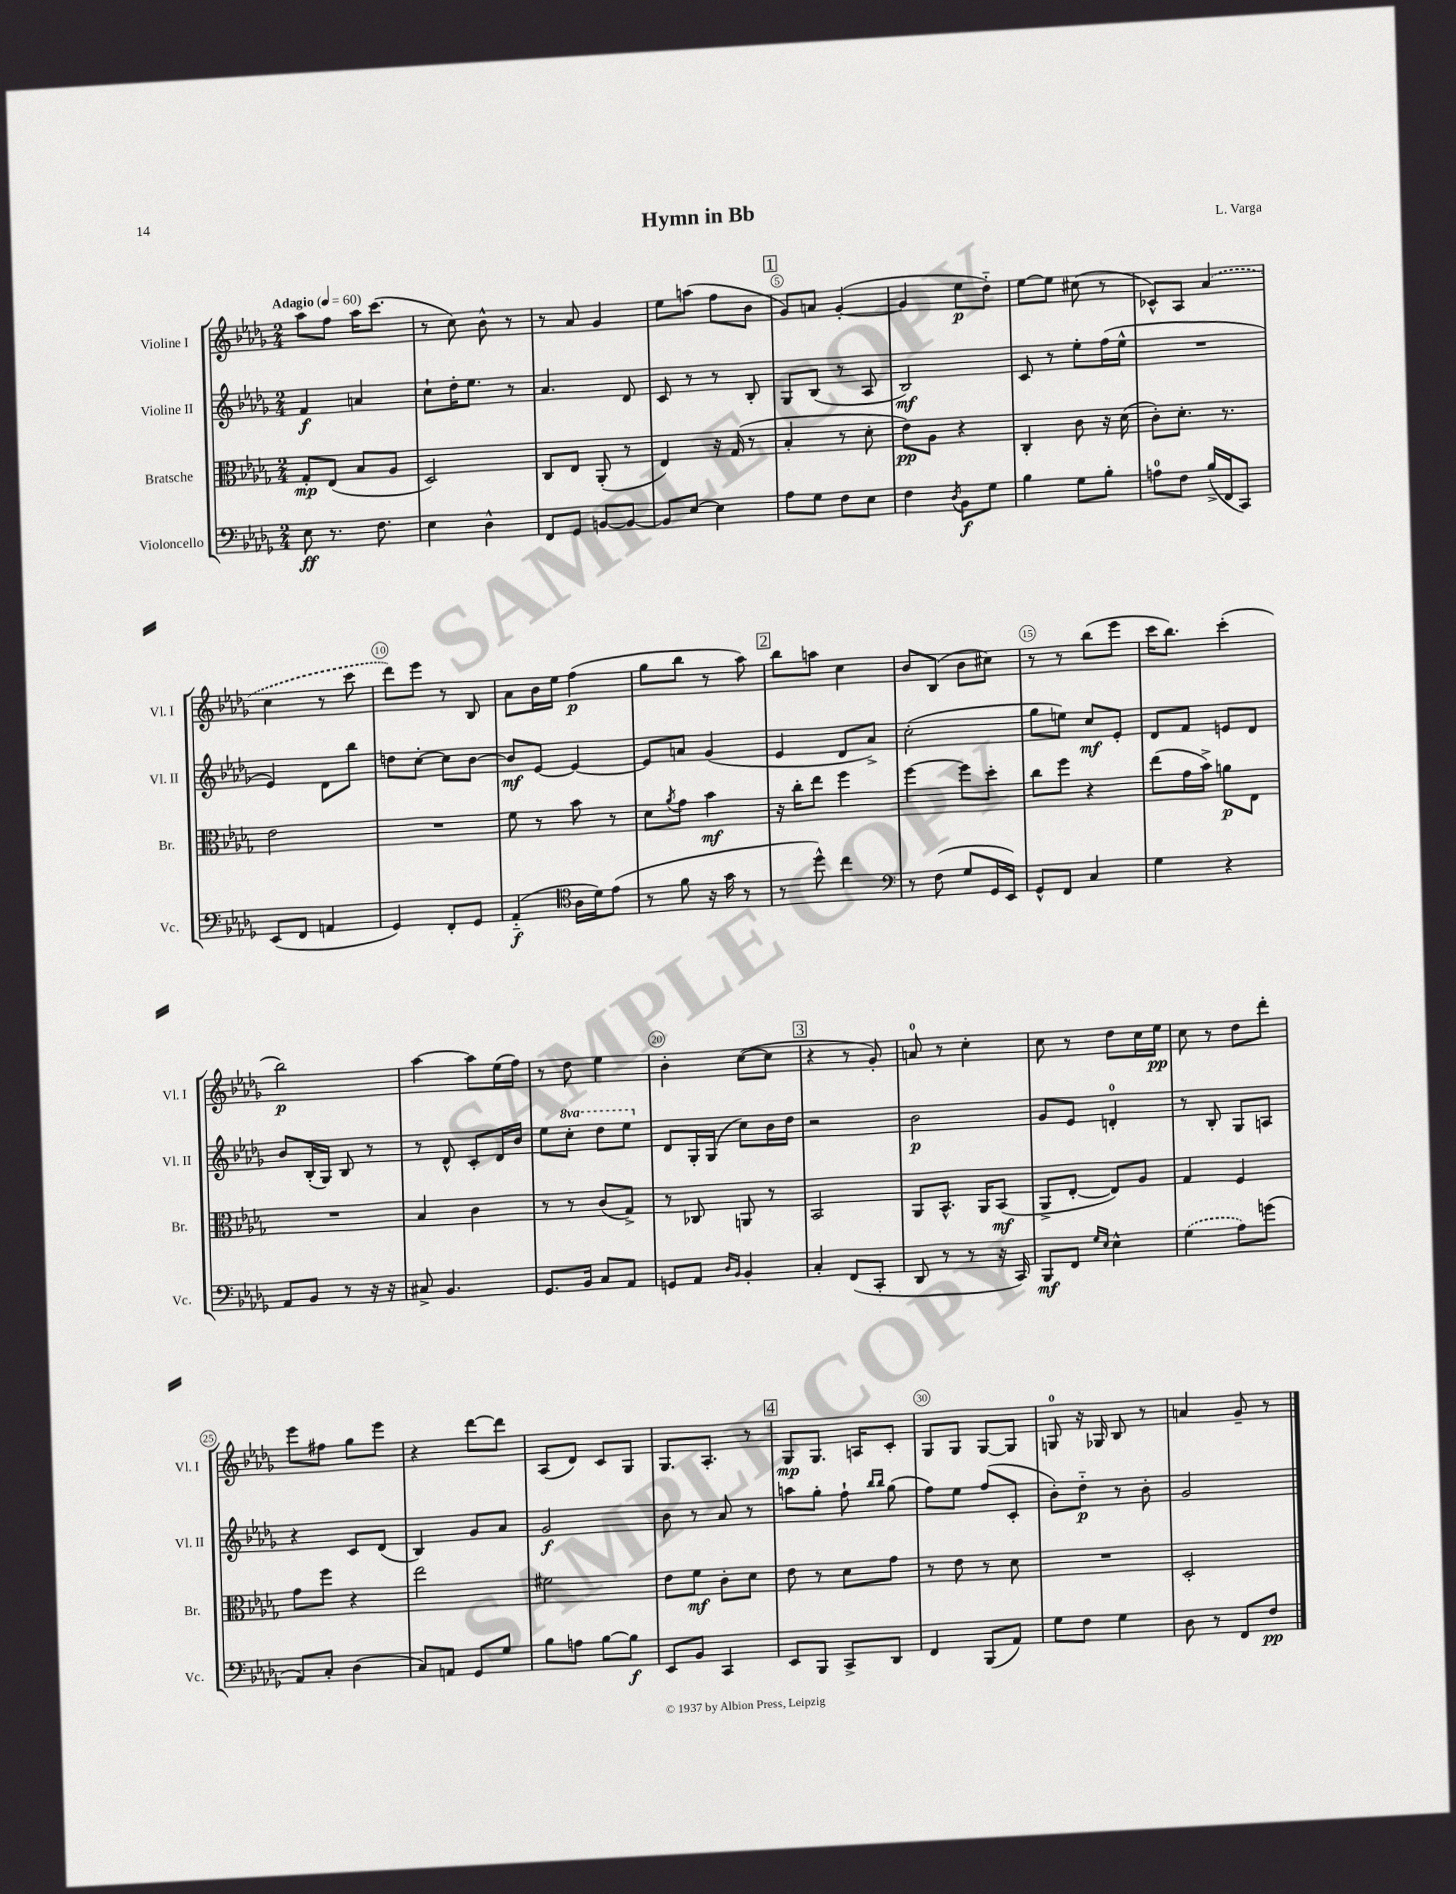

**kern	**kern	**kern	**kern
*staff4	*staff3	*staff2	*staff1
*clefF4	*clefC3	*clefG2	*clefG2
*k[b-e-a-d-g-]	*k[b-e-a-d-g-]	*k[b-e-a-d-g-]	*k[b-e-a-d-g-]
*M2/4	*M2/4	*M2/4	*M2/4
*MM60	*MM60	*MM60	*MM60
8E-\	8G-'/L	4f/	8aa-\L
8.r	(8E-/J	.	8ff\J
.	8B-/L	4a/	16aa-\LK
8.F\	.	.	(8.ccc\J
.	8A-/J	.	.
=	=	=	=
4E-\	2D-/)	8cc`\L	8r
.	.	16dd-'\K	8cc\)
.	.	8.ee-\J	.
4D-^^\	.	.	8b-^^\
.	.	8r	8r
=	=	=	=
8FF/L	8C/L	4.a-/	8r
8GG-/J	8E-/J	.	8a-/
[8BB/L	(8AA-'/	.	4g-/
8BB/_J	8r	8d-/	.
=	=	=	=
8BB/]L	4E-/)	8c/	8ee-\L
[8E-/J	.	8r	(8aa\J
4E-\]	16r	8r	8ff\L
.	(16G-/	.	.
.	8r	8B-'/	8b-\J
=	=	=	=
8A-\L	4B-'/	8G-/L	8g-/L)
8G-\J	.	(8B-/J	8a/J
8F\L	8r	8r	([4g-'/
8E-\J	8d-'\	8A-/	.
=	=	=	=
4F\	8e-\L)	2B-/)	4g-/]
.	8A-\J	.	.
8qD-/	.	.	.
8BB-\L	4r	.	8ee-\L
8G-\J	.	.	8dd-'~\J)
=	=	=	=
4B-\	4C'/	8c/	[8ee-\L
.	.	8r	8ee-\]J
8G-\L	8c\	8ee-'\L	(8cc#\
8B-'\J	16r	(16ff\L	8r
.	(16d-\	16ee-^^\JJ	.
=	=	=	=
8A\L	8c'\L)	2r	8c-^^/L)
8F\J	8.d-'\J	.	8A-/J
(16B-^/LL	.	.	(4a-/
16FF/J	8.r	.	.
8CC/J)	.	.	.
=	=	=	=
(8EE-/L	2e-\	4e-/)	4cc\
8FF/J	.	.	.
4AA/	.	8d-\L	8r
.	.	8bb-\J	8ccc\
=	=	=	=
4GG-/)	2r	8dd\L	8ddd-\L)
.	.	[8cc'\J	8eee-\J
8FF'/L	.	8cc\]L	8r
8GG-/J	.	[8b-\J	8B-/
=	=	=	=
(4AA-'~/	8f\	8b-/]L	8a-\L
.	8r	[8e-/J	16b-\L
.	.	.	16ee-\JJ
*clefC4	*	*	*
16A-\LL	8b-\	4e-/_	(4ff\
16d-\J)	.	.	.
(8e-\J	8r	.	.
=	=	=	=
8r	8d-\L	8e-/]L	8gg-\L
.	8qa-/	.	.
8f\	8g-\J	8a/J	8bb-\J
16r	4b-\	(4g-/	8r
16g-\	.	.	.
8r	.	.	8aa-\)
=	=	=	=
8r	16r	4e-/	8bb-\L
.	16cc'\LK	.	.
8dd-^^\)	8ee-\J	.	8aa\J
4cc\	4ff\	8d-/L	4cc\
.	.	8a-^/J)	.
=	=	=	=
*clefF4	*	*	*
8r	[4ff\	(2cc'\	8b-/L
(8F\	.	.	(8B-/J
8G-/L	8ff\]L	.	8b-\L
16GG-/L	8dd-'\J	.	8cc#\J)
16EE-/JJ)	.	.	.
=	=	=	=
8GG-^^/L	8cc\L	8gg-\L	8r
8FF/J	8ff\J	8ee\J)	8r
4C/	4r	8cc/L	(8bb-\L
.	.	8e-'/J	8eee-\J
=	=	=	=
4G-\	(8ee-\L	8d-/L	16ccc\LK
.	.	.	8.bb-\J)
.	16g-\L	8f/J	.
.	16b-^\JJ)	.	.
4r	8a\L	8e/L	(4ccc'\
.	8E-\J	8d-/J	.
=	=	=	=
8AA-/L	2r	8b-/L	2bb-\)
8BB-/J	.	(16B-'/L	.
.	.	16G-/JJ)	.
8r	.	8B-/	.
16r	.	8r	.
16r	.	.	.
=	=	=	=
8C#^/	4B-/	8r	[4aa-\
4.BB-/	.	8d-^^/	.
.	4c\	8c'/L	8aa-\]L
.	.	16d-/L	(16ee-\L
.	.	16b-/JJ	16ff\JJ)
=	=	=	=
8.GG-/L	8r	8ee-\L	8r
.	8r	8ccc'\J	8dd-\
16BB-/Jk	.	.	.
8C/L	(8c/L	8ddd-\L	4ee-\
8AA-/J	8G-^/J)	8eee-\J	.
=	=	=	=
8GG/L	8r	8d-/L	4b-'\
8AA-/J	8C-/	16G-'/L	.
.	.	(16G-/JJ	.
16qqD-/LL	.	.	.
16qqBB-/JJ	.	.	.
4BB-'/	8AA/	8cc\L)	([8cc\L
.	8r	16b-\L	8cc\]J
.	.	16dd-\JJ	.
=	=	=	=
4C'/	2BB-/	2r	4r
(8FF/L	.	.	8r
8CC'/J	.	.	8g-'/)
=	=	=	=
8DD-/	8AA-/L	2b-\	8a/
8r	8.BB-^^/J	.	8r
8r	.	.	4cc'\
.	16AA-/LK	.	.
16r	(8BB-/J	.	.
16CC/)	.	.	.
=	=	=	=
8BBB-/L	8AA-^/L	8g-/L	8cc\
8FF/J	[8E-'/J	8e-/J	8r
16qqG-/LL	.	.	.
16qqE-/JJ	.	.	.
4E-^^\	8E-/]L)	4d'/	8dd-\L
.	8A-/J	.	16cc\L
.	.	.	16ee-\JJ
=	=	=	=
(4G-\	4G-/	8r	8cc\
.	.	8B-'/	8r
8A-\L)	4F/	8G-/L	8dd-\L
(8g\J	.	8A/J	8ddd-'\J
=	=	=	=
8AA-/L)	8g-\L	4r	8eee-\L
8C'/J	8ff\J	.	8ff#\J
(4D-\	4r	8c/L	8gg-\L
.	.	(8d-/J	8eee-\J
=	=	=	=
8C/L)	2ee-\	4B-/)	4r
8AA/J	.	.	.
8GG-/L	.	8g-/L	[8ddd-\L
8G-/J	.	8a-/J	8ddd-\]J
=	=	=	=
8B-\L	2f#\	2g-/	(8A-/L
8A\J	.	.	8d-/J)
[8B-\L	.	.	8c/L
8B-\]J	.	.	8G-/J
=	=	=	=
8EE-/L	8e-\L	8b-\	8.G-/L
8BB-/J	8f\J	8r	.
.	.	.	8.A-'/J
4CC/	8c'\L	8a-/	.
.	8d-\J	8r	8r
=	=	=	=
8EE-/L	8e-\	8aa\L	8G-/L
8BBB-/J	8r	8gg-'\J	8.G-/J
8CC^/L	8d-\L	8ff`\	.
.	.	.	16A/LK
.	.	16qqbb-/LL	.
.	.	16qqbb-/JJ	.
8DD-/J	8g-\J	(8gg-\	8c'/J
=	=	=	=
4FF/	8r	8ff\L)	8G-/L
.	8e-\	8ee-\J	8G-/J
(8BBB-/L	8r	(8ff/L	[8G-/L
8AA-/J)	8d-\	8c'/J	8G-/]J
=	=	=	=
8G-\L	2r	8b-'\L)	8G/
8F\J	.	8dd-'~\J	16r
.	.	.	16G-/
4G-\	.	8r	8B-/
.	.	8b-'\	8r
=	=	=	=
8D-\	2D-'/	2g-/	4a/
8r	.	.	.
8FF/L	.	.	8g-~/
8F/J	.	.	8r
==	==	==	==
*-	*-	*-	*-
